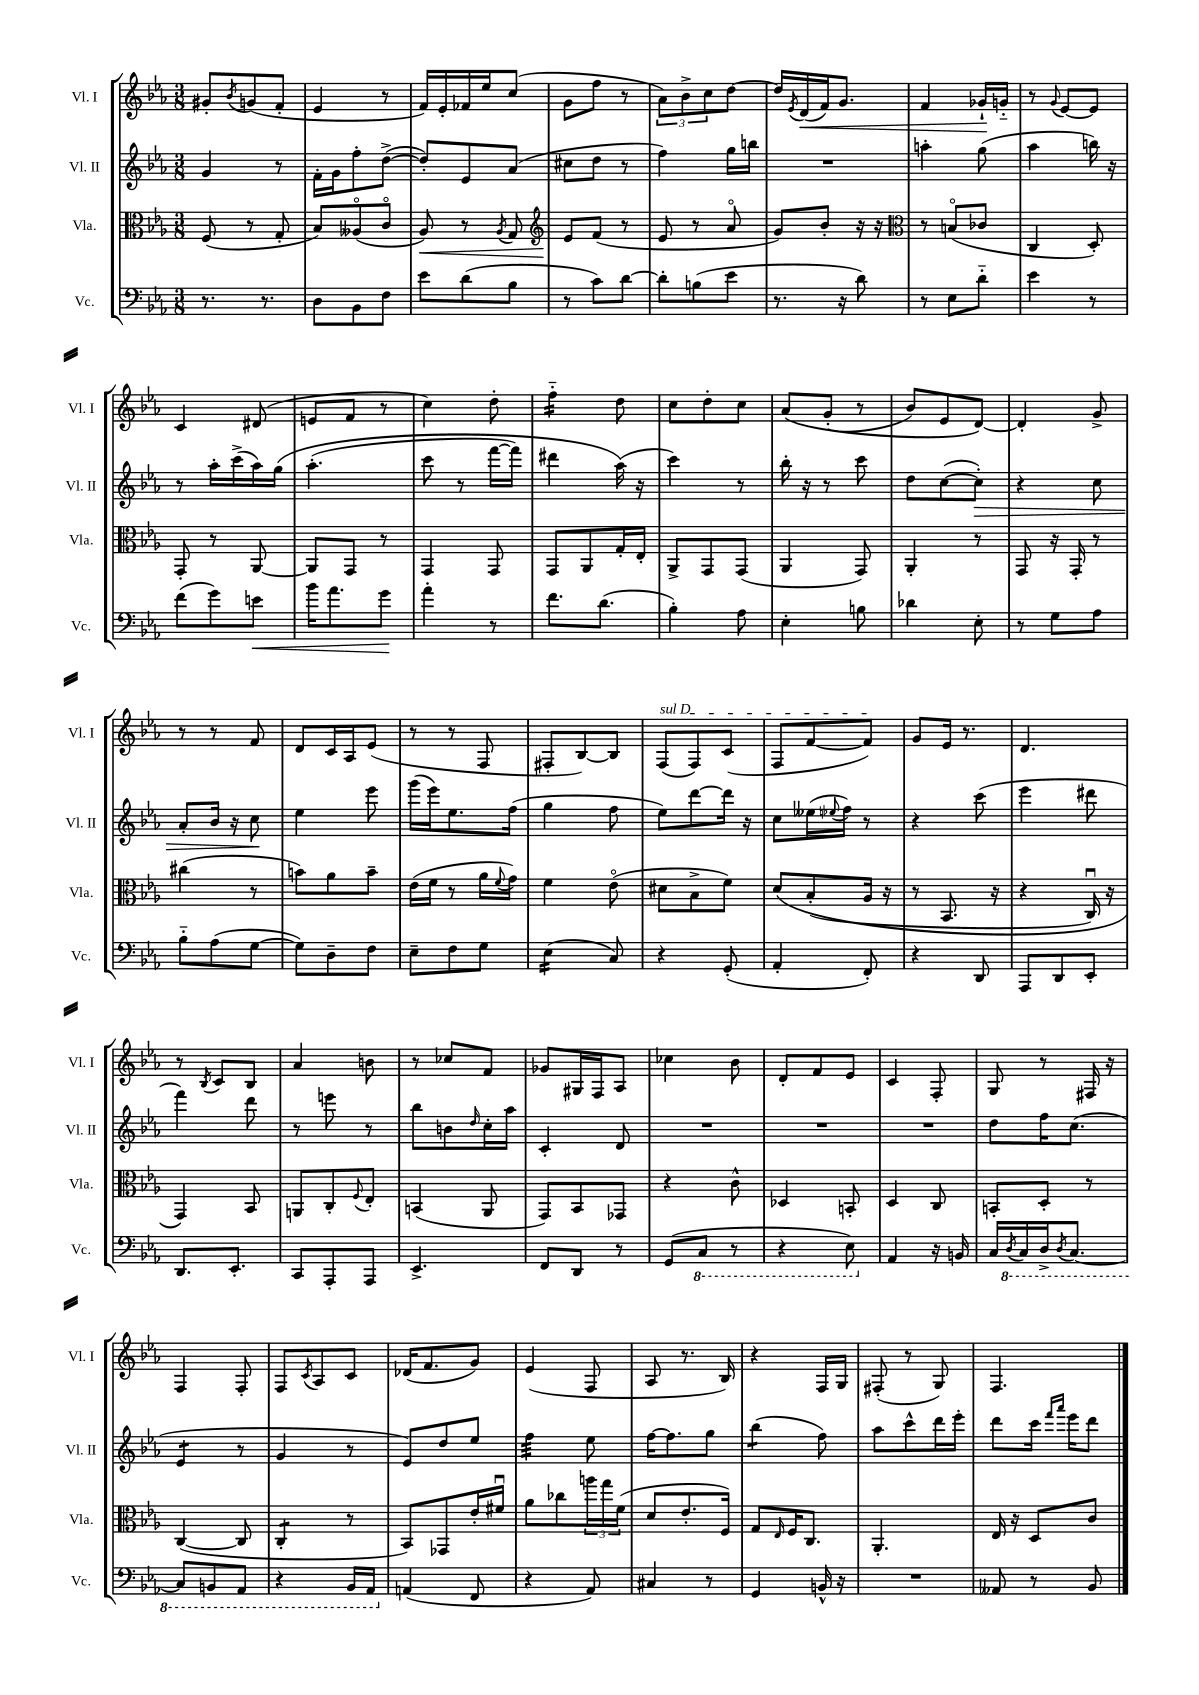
<<
\new StaffGroup <<
\new Staff = "s0" \with { instrumentName = "Vl. I" shortInstrumentName = "Vl. I" } {
    \clef treble \key ees \major \numericTimeSignature \time 3/8
    gis'8-. \acciaccatura { bes'8 } g'8( f'8-. |
    ees'4 r8 |
    f'16) ees'16-. fes'16 ees''16 c''8( |
    g'8 f''8 r8 |
    \tuplet 3/2 { aes'8) bes'8-> c''8 } d''8~ |
    d''16 \acciaccatura { ees'8 } d'16\<( f'16) g'8. |
    f'4 ges'16-!\! g'16-_ |
    r8 \appoggiatura { g'8 } ees'8~ ees'8 |
    c'4 dis'8( |
    e'8 f'8 r8 |
    c''4) d''8-. |
    f''4:16-_ d''8 |
    c''8 d''8-. c''8 |
    aes'8\( g'8-.( r8 |
    bes'8) ees'8 d'8~\) |
    d'4-. g'8-> |
    r8 r8 f'8 |
    d'8 c'16 aes16 ees'8( |
    r8 r8 f8 |
    fis8-. bes8~) bes8 |
    \once \override TextSpanner.bound-details.left.text = \markup { \italic "sul D" } f8\startTextSpan( f8) c'8( |
    f8 f'8~ f'8\stopTextSpan) |
    g'8 ees'16 r8. |
    d'4. |
    r8 \acciaccatura { bes8 } c'8 bes8 |
    aes'4 b'8 |
    r8 ces''8 f'8 |
    ges'8 gis16 f16 aes8 |
    ces''4 bes'8 |
    d'8-. f'8 ees'8 |
    c'4 f8-. |
    g8 r8 fis16 r16 |
    f4 f8-. |
    f8 \acciaccatura { c'8 } aes8 c'8 |
    des'16( f'8. g'8) |
    ees'4( f8 |
    aes8 r8. bes16) |
    r4 f16 g16 |
    fis8-.( r8 g8) |
    f4. \bar "|." |
}
\new Staff = "s1" \with { instrumentName = "Vl. II" shortInstrumentName = "Vl. II" } {
    \clef treble \key ees \major \numericTimeSignature \time 3/8
    g'4 r8 |
    f'16-. g'16 f''8-. d''8~->( |
    d''8-.) ees'8 aes'8( |
    cis''8 d''8 r8 |
    f''4) g''16 b''16 |
    R4. |
    a''4-. g''8( |
    aes''4 b''16) r16 |
    r8 aes''16-. c'''16->( aes''16) g''16\( |
    aes''4.-.( |
    c'''8 r8 f'''16~ f'''16) |
    dis'''4 aes''16(\) r16 |
    c'''4) r8 |
    bes''16-. r16 r8 c'''8 |
    d''8 c''8~( c''8-.\>) |
    r4 c''8 |
    aes'8-. bes'16 r16 c''8\! |
    ees''4 ees'''8 |
    g'''16( ees'''16) ees''8. f''16( |
    g''4 f''8 |
    ees''8) d'''8~ d'''16 r16 |
    c''8 eeses''16( \appoggiatura { ees''8 } f''16) r8 |
    r4 c'''8( |
    ees'''4 dis'''8 |
    f'''4) d'''8 |
    r8 e'''8 r8 |
    bes''8 b'8 \grace { d''16 } c''16-. aes''16 |
    c'4-. d'8 |
    R4. |
    R4. |
    R4. |
    d''8 f''16 c''8.( |
    ees'4:8 r8 |
    g'4 r8 |
    ees'8) d''8 ees''8 |
    f''4:32 ees''8 |
    f''16~ f''8. g''8 |
    bes''4:8( f''8) |
    aes''8 c'''8-^ d'''16 ees'''16-. |
    d'''8 c'''16 \grace { f'''16 aes'''16 } ees'''16 d'''8 \bar "|." |
}
\new Staff = "s2" \with { instrumentName = "Vla." shortInstrumentName = "Vla." } {
    \clef alto \key ees \major \numericTimeSignature \time 3/8
    f8( r8 g8-. |
    bes8) aeses8\flageolet( c'8\flageolet |
    aes8\<) r8 \acciaccatura { aes8 } g8 |
    \clef treble ees'8\! f'8( r8 |
    ees'8 r8 aes'8\flageolet |
    g'8) bes'8-. r16 r16 |
    \clef alto r8 b8\flageolet( ces'8 |
    c4 d8-.) |
    g,8-. r8 aes,8~ |
    aes,8 g,8 r8 |
    g,4 g,8 |
    g,8 aes,8 g16-. ees16-. |
    aes,8-> g,8 g,8( |
    aes,4 g,8) |
    aes,4-. r8 |
    g,8 r16 g,16-. r8 |
    cis''4( r8 |
    b'8) aes'8 b'8-- |
    ees'16( f'16 r8 aes'16 \appoggiatura { f'8 } g'16) |
    f'4 ees'8\flageolet( |
    dis'8 bes8-> f'8) |
    d'8\( bes8-.( aes16 r16 |
    r8 bes,8. r16 |
    r4 c16\downbow) r16 |
    g,4\) bes,8 |
    a,8 c8-. \appoggiatura { f8 } ees8-. |
    b,4( aes,8 |
    g,8) bes,8 ges,8 |
    r4 c'8-^ |
    des4 b,8-. |
    d4 c8 |
    b,8-. d8-. r8 |
    c4~( c8 |
    c4:8-. r8 |
    bes,8) ges,8 ees'16-. fis'16\downbow |
    aes'8 ces''8 \tuplet 3/2 { a''16 g''16 f'16( } |
    d'8 ees'8.-. f16) |
    g8 \grace { ees16 } f16 c8. |
    aes,4.-. |
    ees16 r16 d8 c'8 \bar "|." |
}
\new Staff = "s3" \with { instrumentName = "Vc." shortInstrumentName = "Vc." } {
    \clef bass \key ees \major \numericTimeSignature \time 3/8
    r8. r8. |
    d8 bes,8 f8 |
    ees'8 d'8( bes8 |
    r8 c'8) d'8~ |
    d'8-. b8( ees'8 |
    r8. r16 d'8) |
    r8 ees8 d'8-_ |
    ees'4 r8 |
    f'8( g'8) e'8\< |
    bes'16 aes'8. g'8\! |
    aes'4-. r8 |
    f'8. d'8.( |
    bes4-.) aes8 |
    ees4-. b8 |
    des'4 ees8-. |
    r8 g8 aes8 |
    bes8-_ aes8( g8~ |
    g8) d8-- f8 |
    ees8-- f8 g8 |
    ees4:16( c8) |
    r4 g,8-.( |
    aes,4-. f,8-.) |
    r4 d,8 |
    aes,,8 d,8 ees,8-. |
    d,8. ees,8.-. |
    c,8 aes,,8-. aes,,8 |
    ees,4.-> |
    f,8 d,8 r8 |
    g,8( \ottava #-1 c,8 r8 |
    r4 ees,8) \ottava #0 |
    aes,4 r16 b,16 |
    c16 \ottava #-1 \acciaccatura { d,8 } c,16 d,16-> \acciaccatura { d,8 } c,8.~ |
    c,8 b,,8 aes,,8 |
    r4 bes,,16 aes,,16 \ottava #0 |
    a,4( f,8 |
    r4 aes,8) |
    cis4 r8 |
    g,4 b,16-^ r16 |
    R4. |
    aeses,8 r8 bes,8 \bar "|." |
}
>>
>>
\layout { \context { \Score \remove "Bar_number_engraver" } }
